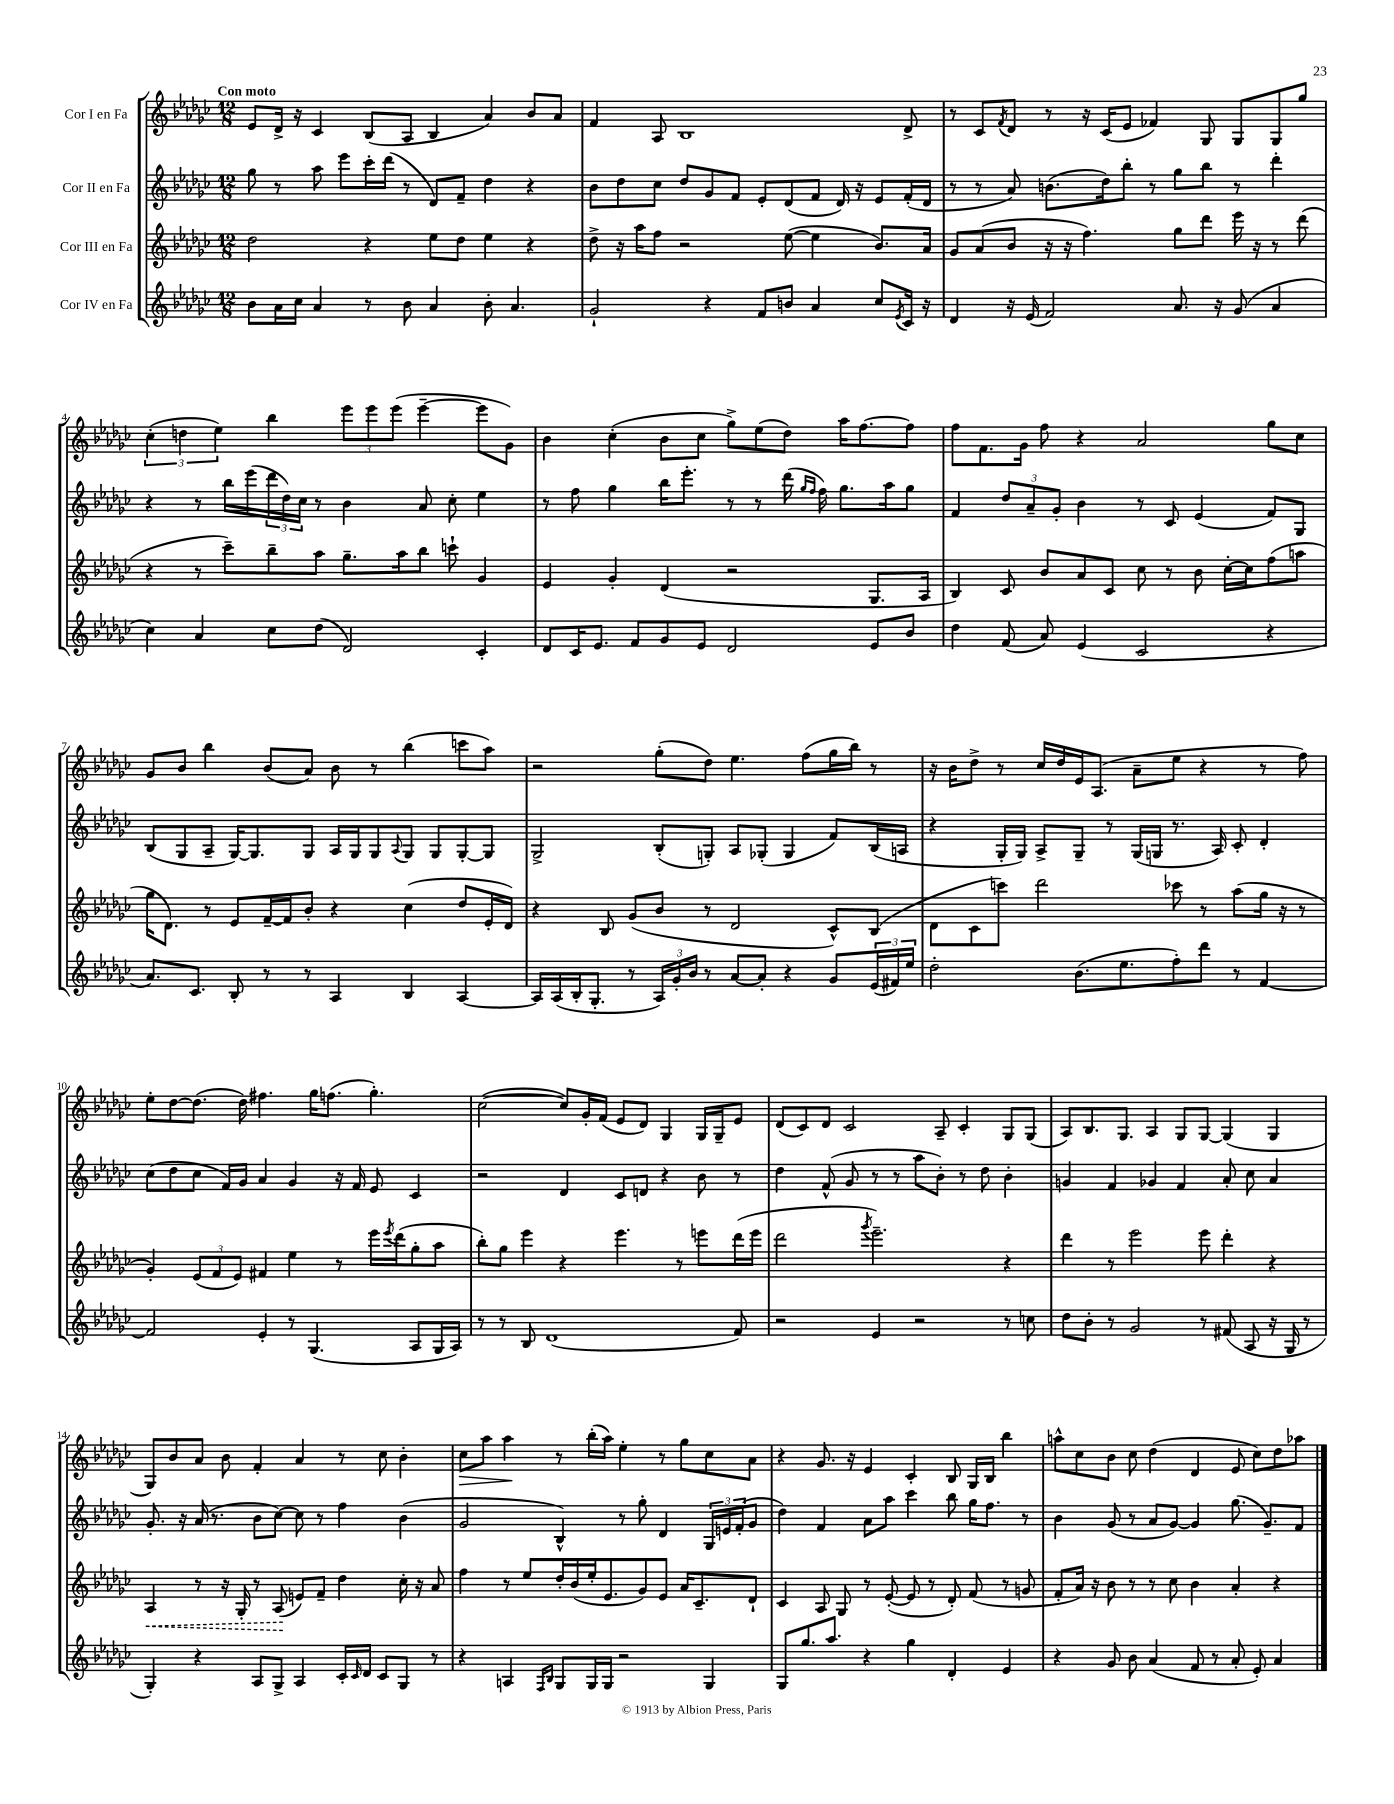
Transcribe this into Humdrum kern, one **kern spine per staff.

**kern	**kern	**kern	**kern
*staff4	*staff3	*staff2	*staff1
*clefG2	*clefG2	*clefG2	*clefG2
*k[b-e-a-d-g-c-]	*k[b-e-a-d-g-c-]	*k[b-e-a-d-g-c-]	*k[b-e-a-d-g-c-]
*M12/8	*M12/8	*M12/8	*M12/8
8b-	2dd-	8gg-	8e-
16a-	.	8r	16d-^
16cc-	.	.	16r
4a-	.	8aa-	4c-
.	.	8eee-	.
8r	4r	16ccc-'	(8B-
.	.	(16ddd-	.
8b-	.	8r	8A-
4a-	8ee-	8d-)	4B-
.	8dd-	8f~	.
8b-'	4ee-	4dd-	4a-)
4.a-	.	.	.
.	4r	4r	8b-
.	.	.	8a-
=	=	=	=
2g-`	8dd-^	8b-	4f
.	16r	8dd-	.
.	16aa-	.	.
.	8ff	8cc-	8A-
.	2r	8dd-	1B-
4r	.	8g-	.
.	.	8f	.
8f	.	8e-'	.
8b	([8ee-	(8d-	.
4a-	4ee-]	8f	.
.	.	16d-)	.
.	.	16r	.
8cc-	8.b-)	8e-	.
8qe-	.	.	.
16c-	.	(16f'	8d-^
16r	16a-	16d-	.
=	=	=	=
4d-	8g-	8r	8r
.	(8a-	8r	8c-
.	.	.	8qf
16r	8b-	8a-)	8d-
(16e-	.	.	.
2f)	16r	(8.b	8r
.	16r	.	.
.	4.ff)	.	16r
.	.	16dd-)	(16c-
.	.	8bb-'	8e-
.	.	8r	4f-)
8.a-	8gg-	8gg-	.
.	8ddd-	8bb-	8G-
16r	.	.	.
(8g-	16eee-	8r	8G-
.	16r	.	.
4a-	8r	4ddd-'	8G-
.	(8ddd-	.	8gg-
=	=	=	=
4cc-)	4r	4r	(6cc-'
.	.	.	6dd
4a-	8r	8r	.
.	.	.	6ee-)
.	8ccc-~)	16bb-	.
.	.	(16eee-	.
8cc-	8bb-~	24ddd-	4bb-
.	.	24dd-)	.
.	.	24cc-	.
(8dd-	8aa-	8r	.
2d-)	8.gg-~	4b-	12eee-
.	.	.	12eee-
.	.	.	(12eee-
.	16aa-	.	.
.	8bb-	8a-	[4eee-~
.	8ccc`	8cc-'	.
4c-'	4g-	4ee-	8eee-]
.	.	.	8g-)
=	=	=	=
8d-	4e-	8r	4b-
16c-	.	8ff	.
8.e-	.	.	.
.	4g-'	4gg-	(4cc-'
8f	.	.	.
8g-	(4d-	16bb-	8b-
.	.	8.eee-'	.
8e-	.	.	8cc-
2d-	2r	8r	8gg-^)
.	.	8r	(8ee-
.	.	(16ddd-	8dd-)
.	.	16qqgg-	.
.	.	16qqff	.
.	.	16ff)	.
.	.	8.gg-	16aa-
.	.	.	[8.ff
8e-	8.G-	.	.
.	.	16aa-	.
8b-	.	8gg-	8ff]
.	16A-	.	.
=	=	=	=
4dd-	4B-)	4f	8ff
.	.	.	8.f
(8f	8c-	12dd-	.
.	.	.	16g-
.	.	12a-~	.
8a-)	8b-	.	8ff
.	.	12g-'	.
(4e-	8a-	4b-	4r
.	8c-	.	.
2c-	8cc-	8r	2a-
.	8r	8c-	.
.	8b-	(4e-	.
.	[16cc-'	.	.
.	16cc-]	.	.
4r	(8ff	8f)	8gg-
.	8aa	8G-	8cc-
=	=	=	=
8.a-)	16gg-	(8B-	8g-
.	8.d-)	.	.
.	.	8G-	8b-
8.c-	.	.	.
.	8r	8A-~	4bb-
8B-'	8e-	[16G-)	.
.	.	8.G-]	.
8r	[16f~	.	(8b-
.	16f]	.	.
8r	8b-'	8G-	8a-)
4A-	4r	16A-	8b-
.	.	16G-	.
.	.	8G-	8r
.	.	8qqA-	.
4B-	(4cc-	8G-	(4bb-
.	.	8G-	.
[4A-	8dd-	[8G-'	8ccc
.	16e-'	8G-]	8aa-)
.	16d-)	.	.
=	=	=	=
16A-]	4r	2G-^	2r
(16A-	.	.	.
16B-'	.	.	.
8.G-'	.	.	.
.	8B-	.	.
8r	(8g-	.	.
24A-)	8b-	(8B-'	(8gg-'
24g-'	.	.	.
24b-	.	.	.
8r	8r	8G')	8dd-)
[8a-	2d-	8A-	4.ee-
8a-']	.	(8G-'	.
4r	.	4G-	.
.	.	.	(8ff
8g-	8c-^^)	8f)	16gg-
.	.	.	16bb-)
(24e-	(8B-	(16B-	8r
24f#)	.	.	.
.	.	16A	.
24ee-	.	.	.
=	=	=	=
2dd-'	8d-	4r	16r
.	.	.	16b-
.	8c-	.	8dd-^
.	8ccc)	16G-'	8r
.	.	16G-)	.
.	2ddd-	8A-^	16cc-
.	.	.	16dd-
(8.b-	.	8G-~	16e-
.	.	.	(8.A-
.	.	8r	.
8.ee-	.	.	.
.	.	(16G-	8a-~
.	.	16G	.
8ff')	8ccc-	8.r	8ee-
8ddd-	8r	.	4r
.	.	16A-)	.
8r	(8aa-	8c-'	.
[4f	16gg-	4d-'	8r
.	16r	.	.
.	8r	.	8ff)
=	=	=	=
2f]	4g-')	(8cc-	8ee-'
.	.	8dd-	[8dd-
.	(12e-	8cc-	(8.dd-]
.	12f	.	.
.	.	16f)	.
.	12e-)	.	.
.	.	16g-	16dd-)
4e-'	4f#	4a-	4.ff#
8r	4ee-	4g-	.
(4.G-	.	.	16gg-
.	.	.	(8.ff
.	8r	16r	.
.	.	16f	.
.	16eee-	8e-	4.gg-')
.	8qeee-	.	.
.	(16ddd-	.	.
8A-	8gg-'	4c-	.
16G-	8aa-	.	.
16A-)	.	.	.
=	=	=	=
8r	8bb-')	2r	([2cc-
8r	8gg-	.	.
8B-	4eee-	.	.
(1d-	.	.	.
.	4r	4d-	8cc-])
.	.	.	16g-'
.	.	.	(16f
.	4.eee-	8c-	8e-
.	.	8d	8d-)
.	.	4r	4G-
.	8r	.	.
.	8eee	8b-	16G-
.	.	.	16G-~
8f)	(16ddd-	8r	8e-
.	16eee	.	.
=	=	=	=
2r	2ddd-	4dd-	(8d-
.	.	.	8c-)
.	.	(8f^^	8d-
.	.	8g-	2c-
.	8qggg-	.	.
4e-	2.eee-~)	8r	.
.	.	8r	.
2r	.	8aa-	.
.	.	8b-')	8A-~
.	.	8r	4c-'
.	.	8dd-	.
8r	4r	4b-'	8G-
8cc	.	.	(8G-
=	=	=	=
8dd-	4ddd-	4g	8A-)
8b-'	.	.	8.B-
8r	8r	4f	.
.	.	.	8.G-
2g-	2eee-	.	.
.	.	4g-	4A-
.	.	4f	8G-
8r	8eee-	.	[8G-
(8f#	4ddd-'	8a-'	(4G-]
8A-	.	8cc-	.
16r	4r	4a-	4G-
16G-	.	.	.
8r	.	.	.
=	=	=	=
4G-')	4A-	8.g-'	8G-)
.	.	.	8b-
.	.	16r	.
4r	8r	(16a-	8a-
.	.	8.r	.
.	16r	.	8b-
.	16G-'	.	.
8A-	8r	8b-	4f'
8G-^	(8A-	[8cc-)	.
4A-	8e)	8cc-]	4a-
.	8f~	8r	.
16c-'	4dd-	4ff	8r
16qqc-	.	.	.
16d-	.	.	.
8c-	.	.	8cc-
8G-	16cc-'	(4b-	4b-'
.	16r	.	.
8r	8a-	.	.
=	=	=	=
4r	4ff	2g-	8cc-
.	.	.	8aa-
4A	8r	.	4aa-
.	8ee-	.	.
16qqF	.	.	.
16qqB-	.	.	.
8G-	16dd-'	4B-^^)	8r
.	(16b-	.	.
16G-	16ee-'	.	(16bb-'
16G-	8.e-	.	16aa-)
2r	.	8r	4ee-'
.	8g-)	8gg-'	.
.	8e-	4d-	8r
.	16a-	.	8gg-
.	8.c-~	.	.
4G-	.	24G-	8cc-
.	.	24e	.
.	.	(24f'	.
.	8d-`	8g-	8a-
=	=	=	=
8G-	4c-	4dd-)	4r
8.gg-	.	.	.
.	8A-	4f	8.g-
8.aa-	.	.	.
.	8G-	.	.
.	.	.	16r
4r	8r	8a-	4e-
.	([8e-'	8aa-	.
4gg-	8e-]	4ccc-	4c-'
.	8r	.	.
4d-'	8d-')	8bb-	8B-
.	(8f	16gg-	16G-
.	.	8.ff	16B-
4e-	8r	.	4bb-
.	8g	8r	.
=	=	=	=
4r	8f'	4b-	8aa^^
.	16a-)	.	8cc-
.	16r	.	.
8g-	8b-	(8g-	8b-
8b-	8r	8r	8cc-
(4a-	8r	8a-	(4dd-
.	8cc-	[8g-)	.
8f	4b-	4g-]	4d-
8r	.	.	.
8a-'	4a-'	(8.gg-	8e-
8e-')	.	.	8cc-)
.	.	8.g-~)	.
4a-	4r	.	8dd-
.	.	8f	8aa-
==	==	==	==
*-	*-	*-	*-
